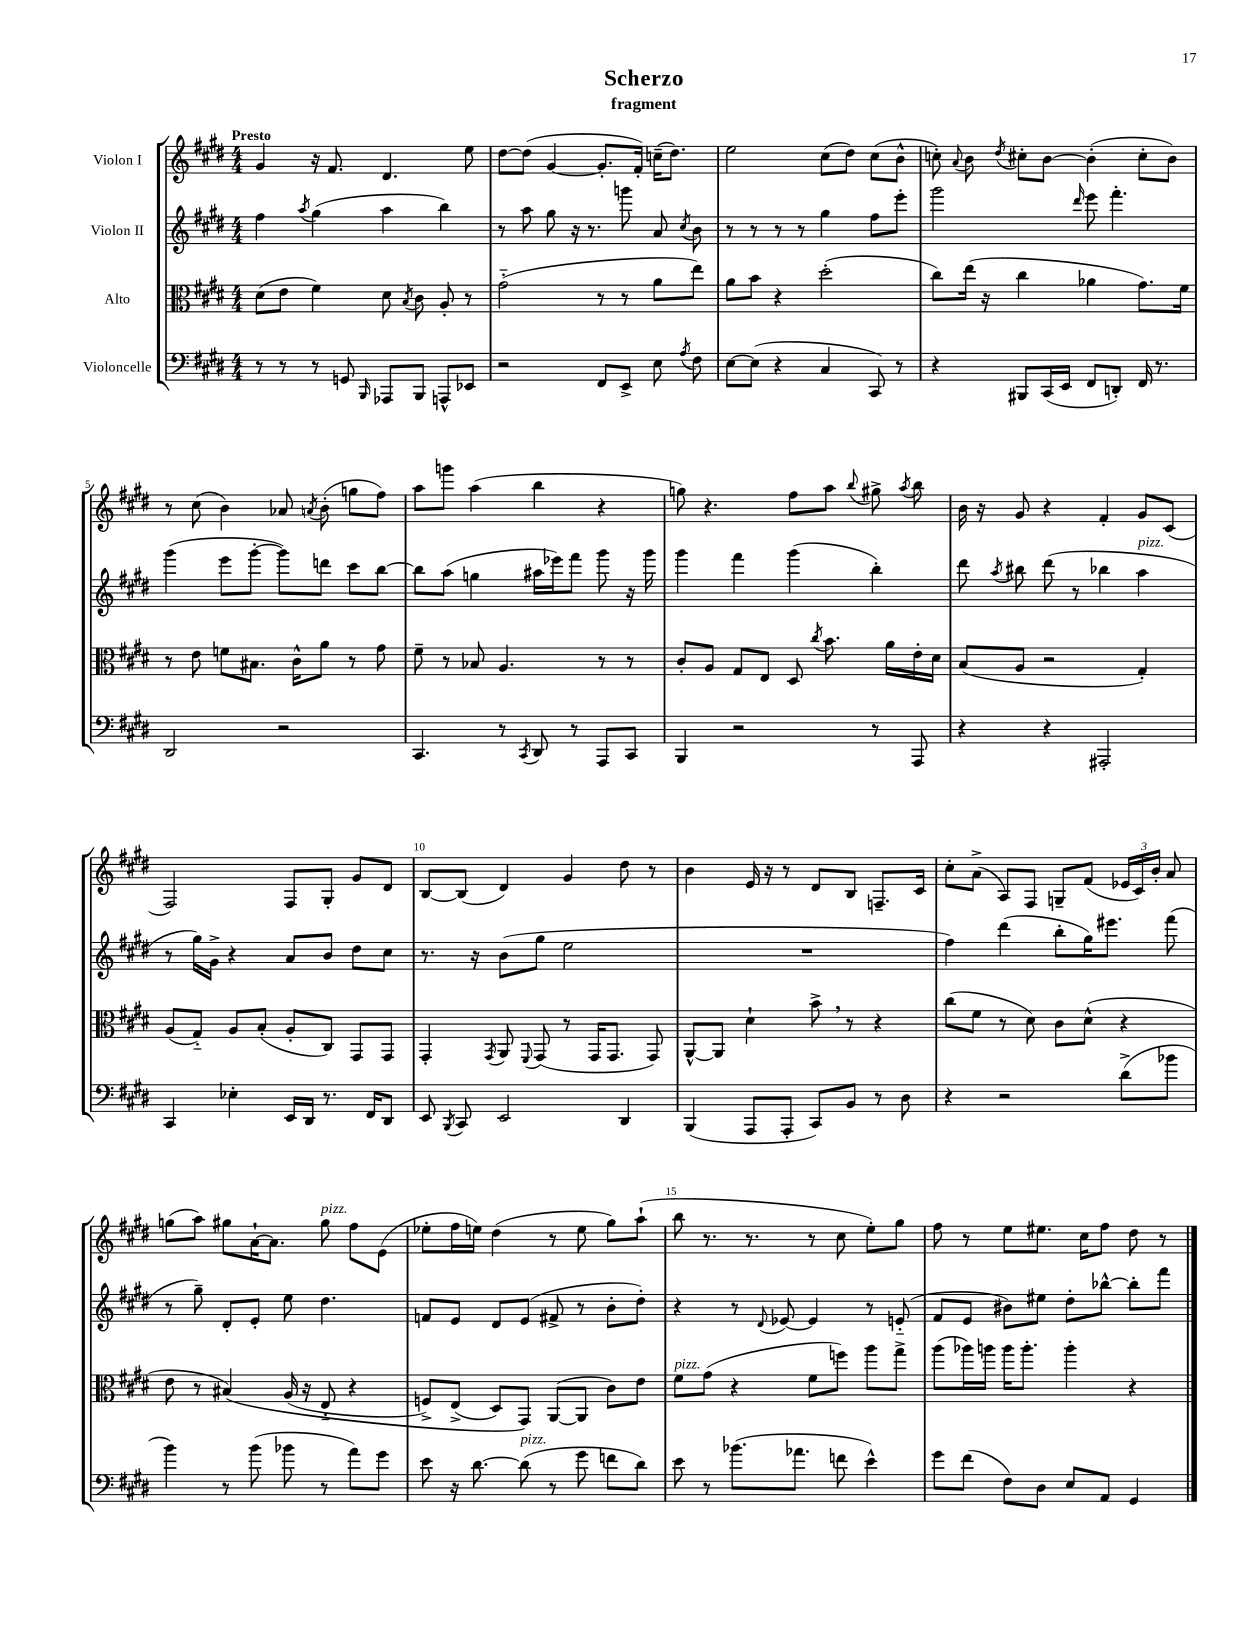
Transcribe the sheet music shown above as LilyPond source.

\header { title = "Scherzo" subtitle = "fragment" }
<<
\new StaffGroup <<
\new Staff = "s0" \with { instrumentName = "Violon I" } {
    \clef treble \key e \major \numericTimeSignature \time 4/4 \tempo "Presto"
    \autoBeamOff gis'4 r16 fis'8. dis'4. e''8 |
    dis''8[~ dis''8]( gis'4~ gis'8.[-. fis'16]-.) c''16[--( dis''8.]) |
    e''2 cis''8[( dis''8]) cis''8[( b'8]-^ |
    c''8-.) \appoggiatura { a'8 } b'8 \acciaccatura { dis''8 } cis''8[-. b'8]~ b'4-.( cis''8[-. b'8]) |
    r8 cis''8( b'4) aes'8 \acciaccatura { a'8 } b'8-.( g''8[ fis''8]) |
    a''8[ g'''8] a''4( b''4 r4 |
    g''8) r4. fis''8[ a''8] \appoggiatura { b''8 } gis''8-> \acciaccatura { a''8 } b''8 |
    b'16 r16 gis'8 r4 fis'4-. gis'8[ cis'8]( |
    fis2) fis8[ gis8]-. gis'8[ dis'8] |
    b8[~ b8]( dis'4) gis'4 dis''8 r8 |
    b'4 e'16 r16 r8 dis'8[ b8] f8.[-- cis'16] |
    cis''8[-. a'8]->( a8[) fis8] g8[-- fis'8]( \tuplet 3/2 { ees'16[ cis'16) b'16]-. } a'8 |
    g''8[( a''8]) gis''8[ a'16~-! a'8.] gis''8^\markup { \italic "pizz." } fis''8[ e'8]( |
    ees''8[-. fis''16 e''16]) dis''4( r8 e''8 gis''8[) a''8]-!( |
    b''8 r8. r8. r8 cis''8 e''8[-.) gis''8] |
    fis''8 r8 e''8[ eis''8.] cis''16[ fis''8] dis''8 r8 \bar "|." |
}
\new Staff = "s1" \with { instrumentName = "Violon II" } {
    \clef treble \key e \major \numericTimeSignature \time 4/4
    \autoBeamOff fis''4 \acciaccatura { a''8 } gis''4( a''4 b''4) |
    r8 a''8 gis''8 r16 r8. g'''8 a'8 \acciaccatura { cis''8 } b'8 |
    r8 r8 r8 r8 gis''4 fis''8[ e'''8]-. |
    gis'''2 \grace { dis'''16 } e'''8 fis'''4.-. |
    gis'''4( e'''8[ gis'''8]~-. gis'''8[) d'''8] cis'''8[ b''8]~ |
    b''8[ a''8]( g''4 ais''16[ ees'''16) fis'''8] gis'''8 r16 gis'''16 |
    gis'''4 fis'''4 gis'''4( b''4-.) |
    dis'''8 \acciaccatura { a''8 } bis''8 dis'''8( r8 bes''4 a''4^\markup { \italic "pizz." } |
    r8 gis''16[) gis'16]-> r4 a'8[ b'8] dis''8[ cis''8] |
    r8. r16 b'8[( gis''8] e''2 |
    R1 |
    fis''4) dis'''4( b''8[-. gis''16) eis'''8.] fis'''8( |
    r8 gis''8--) dis'8[-. e'8]-. e''8 dis''4. |
    f'8[ e'8] dis'8[ e'8]( fis'8-> r8 b'8[-. dis''8]-.) |
    r4 r8 \appoggiatura { dis'8 } ees'8~ ees'4 r8 e'8-_( |
    fis'8[ e'8] bis'8[) eis''8] dis''8[-. bes''8]~-^ bes''8[-. fis'''8] \bar "|." |
}
\new Staff = "s2" \with { instrumentName = "Alto" } {
    \clef alto \key e \major \numericTimeSignature \time 4/4
    \autoBeamOff dis'8[( e'8] fis'4) dis'8 \acciaccatura { b8 } cis'8 a8-. r8 |
    gis'2-_( r8 r8 a'8[ e''8]) |
    a'8[ b'8] r4 dis''2-.( |
    cis''8[) e''16]( r16 cis''4 aes'4 gis'8.[) fis'16] |
    r8 e'8 f'8[ bis8.] cis'16[-^ a'8] r8 gis'8 |
    fis'8-- r8 bes8 a4. r8 r8 |
    cis'8[-. a8] gis8[ e8] dis8 \acciaccatura { cis''8 } b'8. a'16[ e'16-. dis'16] |
    b8[( a8] r2 gis4-.) |
    a8[( gis8]-_) a8[ b8]-.( a8[-. cis8]) gis,8[ gis,8] |
    gis,4-. \acciaccatura { gis,8 } a,8 \appoggiatura { fis,8 } gis,8( r8 gis,16[ gis,8.] gis,8) |
    a,8[~-^ a,8] dis'4-! b'8-> \breathe r8 r4 |
    cis''8[( fis'8] r8 dis'8) cis'8[ dis'8]-^( r4 |
    e'8 r8 bis4)\( a16( r16 e8-_ r4 |
    f8[->) e8]->( dis8[) gis,8]\) a,8[~( a,8] cis'8[) e'8] |
    fis'8[^\markup { \italic "pizz." } gis'8]( r4 fis'8[ f''8]) a''8[ gis''8]-> |
    a''8[( aes''16) a''16] a''16[ a''8.]-. a''4-. r4 \bar "|." |
}
\new Staff = "s3" \with { instrumentName = "Violoncelle" } {
    \clef bass \key e \major \numericTimeSignature \time 4/4
    \autoBeamOff r8 r8 r8 g,8 \grace { b,,16 } aes,,8[ b,,8] a,,8[-^ ees,8] |
    r2 fis,8[ e,8]-> e8 \acciaccatura { a8 } fis8 |
    e8[~ e8]( r4 cis4 cis,8) r8 |
    r4 bis,,8[ cis,16( e,16] fis,8[ d,8]-.) fis,16 r8. |
    dis,2 r2 |
    cis,4. r8 \acciaccatura { cis,8 } dis,8 r8 a,,8[ cis,8] |
    b,,4 r2 r8 a,,8 |
    r4 r4 ais,,2-. |
    cis,4 ees4-. e,16[ dis,16] r8. fis,16[ dis,8] |
    e,8 \acciaccatura { b,,8 } cis,8 e,2 dis,4 |
    b,,4( a,,8[ a,,8]-. cis,8[) b,8] r8 dis8 |
    r4 r2 dis'8[->( bes'8] |
    b'4) r8 b'8( bes'8 r8 a'8[) gis'8] |
    e'8 r16 dis'8.~ dis'8^\markup { \italic "pizz." }( r8 gis'8 f'8[ dis'8]) |
    e'8 r8 bes'8.[( aes'8.] f'8 e'4-^) |
    gis'8[ fis'8]( fis8[) dis8] e8[ a,8] gis,4 \bar "|." |
}
>>
>>
\layout { \context { \Score \override BarNumber.break-visibility = ##(#f #t #t) barNumberVisibility = #(every-nth-bar-number-visible 5) } }
